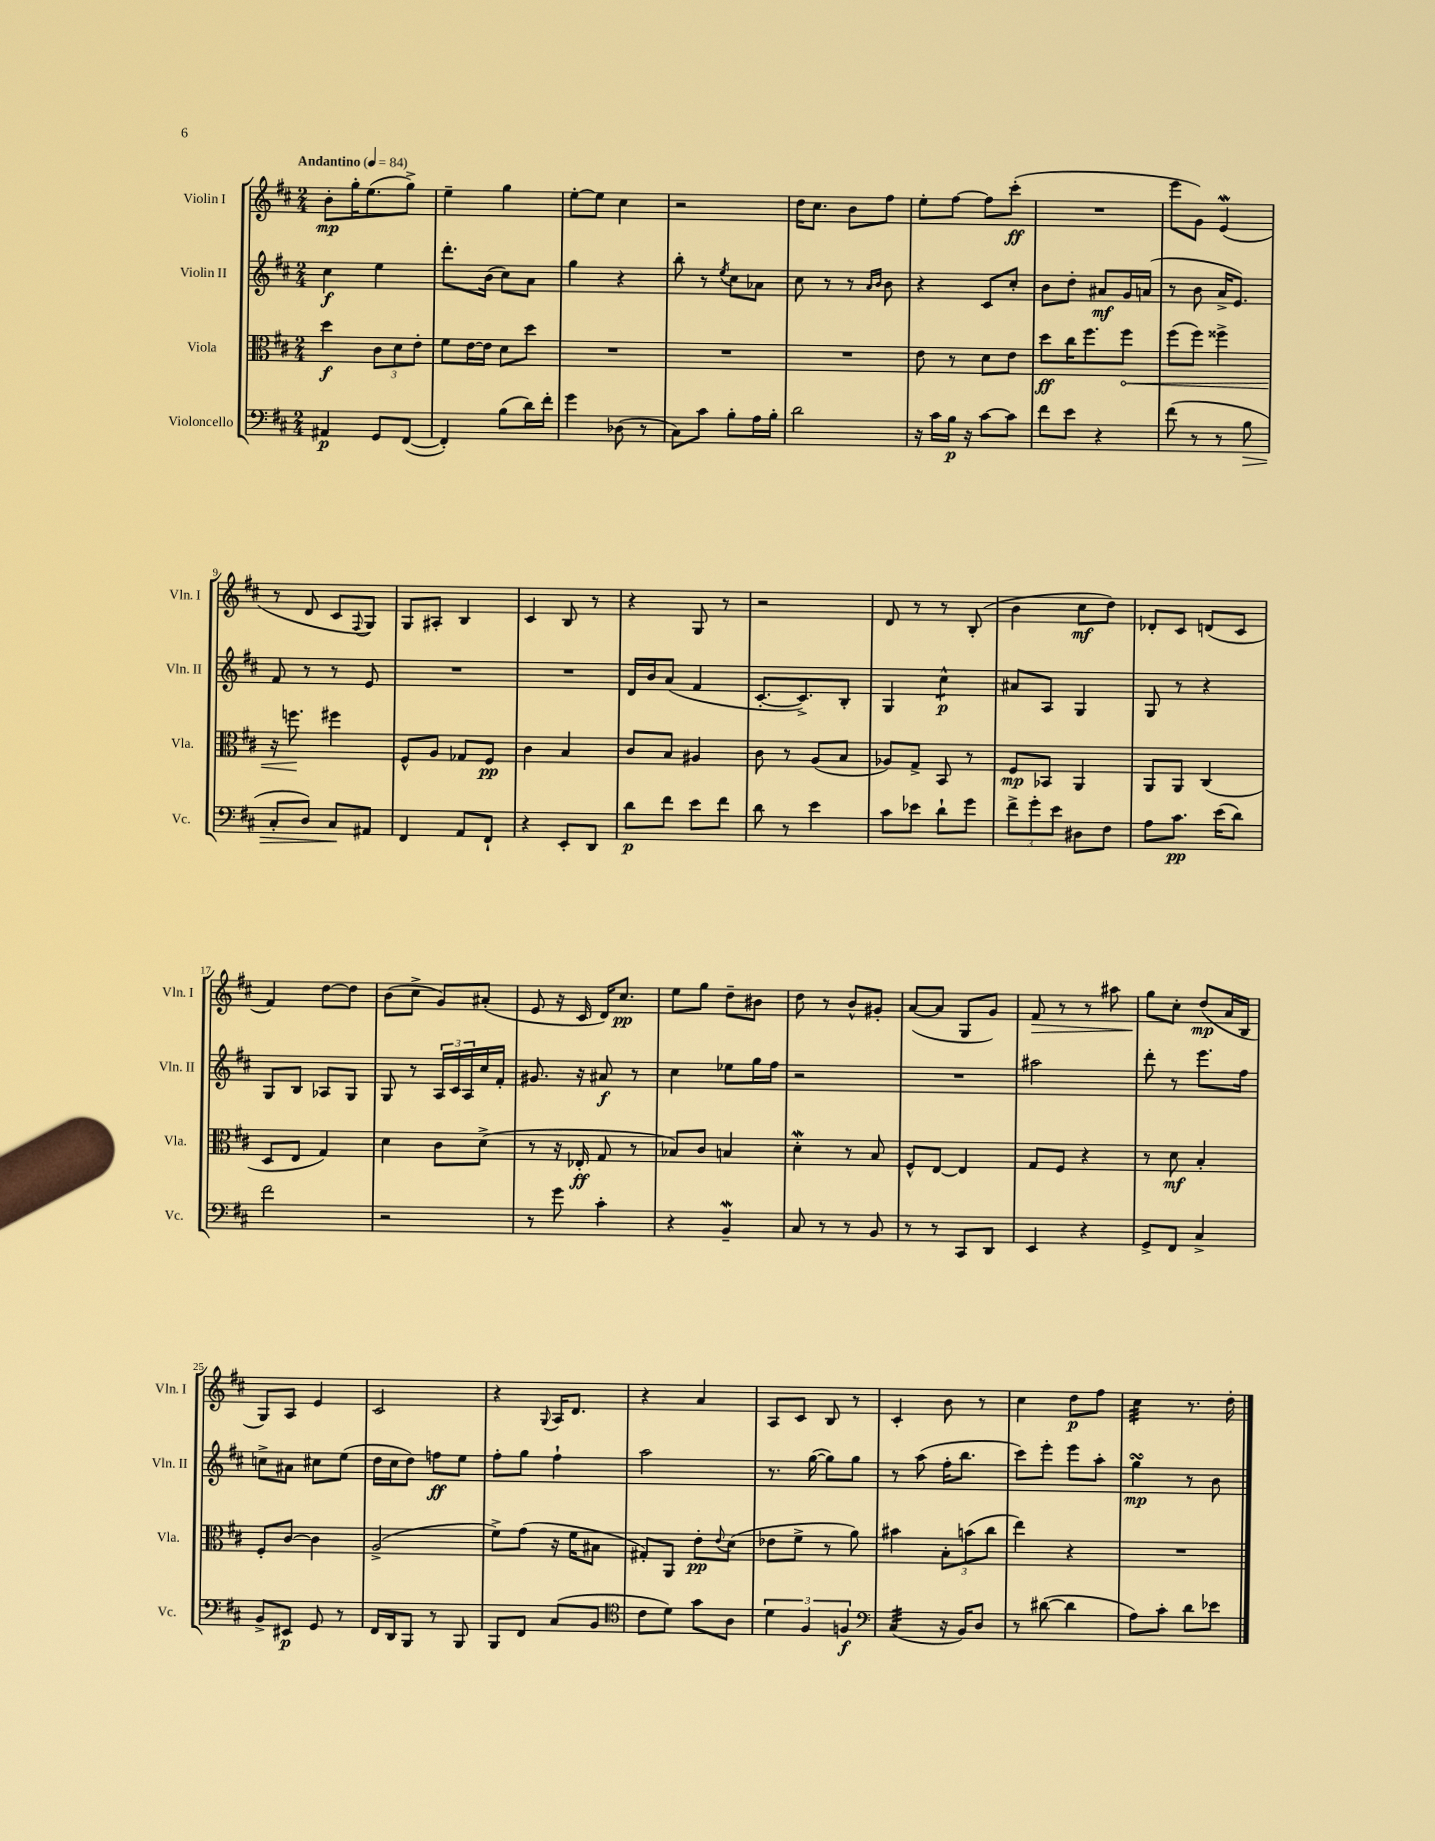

**kern	**kern	**kern	**kern
*staff4	*staff3	*staff2	*staff1
*clefF4	*clefC3	*clefG2	*clefG2
*k[f#c#]	*k[f#c#]	*k[f#c#]	*k[f#c#]
*M2/4	*M2/4	*M2/4	*M2/4
*MM84	*MM84	*MM84	*MM84
4AA#	4dd	4cc#	8b'
.	.	.	16gg'
.	.	.	(8.ee
8GG	12c#	4ee	.
.	12d	.	.
([8FF#	.	.	8gg^)
.	12e'	.	.
=	=	=	=
4FF#'])	8f#	8.ddd'	4ee~
.	[16e	.	.
.	16e]	(16b	.
(8B	8d	8cc#)	4gg
16d)	8dd	8a	.
16f#'	.	.	.
=	=	=	=
4g	2r	4gg	[8ee'
.	.	.	8ee]
(8D-	.	4r	4cc#
8r	.	.	.
=	=	=	=
8C#)	2r	8bb'	2r
8c#	.	8r	.
.	.	8qee	.
8B'	.	8cc#	.
16A	.	8a-	.
16B'	.	.	.
=	=	=	=
2d	2r	8cc#	16dd
.	.	.	8.cc#
.	.	8r	.
.	.	8r	8b
.	.	16qqa	.
.	.	16qqb	.
.	.	8b	8ff#
=	=	=	=
16r	8e	4r	8ee'
16c#	.	.	.
16B	8r	.	[8ff#
16r	.	.	.
[8c#	8d	8c#	8ff#]
8c#]	8e	8cc#'	(8ccc#'
=	=	=	=
8f#	8dd	8b	2r
8e	16cc#	8dd'	.
.	8.ff#	.	.
4r	.	8a#	.
.	8ff#	16g	.
.	.	(16a	.
=	=	=	=
(8f#	(8ff#	8r	8eee
8r	8ff#)	8b	8g)
8r	4ff##^	16a^	(4e
.	.	8.e)	.
8B	.	.	.
=	=	=	=
8C#'	16r	8f#	8r
.	8.ff	.	.
8D)	.	8r	8d
8C#	4ff#	8r	8c#
.	.	.	8qqF#
8AA#	.	8e	8G)
=	=	=	=
4FF#	8F#^^	2r	8G
.	8A	.	8A#'
8AA	8G-	.	4B
8FF#`	8F#	.	.
=	=	=	=
4r	4c#	2r	4c#
8EE'	4B	.	8B
8DD	.	.	8r
=	=	=	=
8d	8c#	16d	4r
.	.	16b	.
8f#	8B	(8a	.
8e	4A#	4f#	8G
8f#	.	.	8r
=	=	=	=
8d	8c#	[8.c#'	2r
8r	8r	.	.
.	.	8.c#^])	.
4e	(8A	.	.
.	8B	8B'	.
=	=	=	=
8c#	8A-)	4G	8d
8e-	8G^	.	8r
8d`	8BB	4cc#^^	8r
8g	8r	.	(8B'
=	=	=	=
12f#^	8F#	8a#	4b
12g'	.	.	.
.	8BB-	8A	.
12e	.	.	.
8D#	4AA	4G	8cc#
8F#	.	.	8dd)
=	=	=	=
8A	8AA	8G	8d-'
8.c#	8AA	8r	8c#
.	(4C#	4r	(8d
(16e	.	.	.
8d)	.	.	8c#
=	=	=	=
2f#	8D	8G	4f#)
.	8E	8B	.
.	4G)	8A-	[8dd
.	.	8G	8dd]
=	=	=	=
2r	4d	8G	(8b
.	.	8r	8cc#^
.	8c#	24A	8g)
.	.	24c#	.
.	.	24A	.
.	(8d^	16cc#	(8a#'
.	.	16f#'	.
=	=	=	=
8r	8r	8.g#	8e
8g	16r	.	16r
.	16E-'	16r	16c#
4c#'	8G	8a#	16d)
.	.	.	8.cc#
.	8r	8r	.
=	=	=	=
4r	8B-)	4cc#	8ee
.	8c#	.	8gg
4BB~	4B	8ee-	8dd~
.	.	16gg	8b#
.	.	16ff#	.
=	=	=	=
8C#	4d'	2r	8dd
8r	.	.	8r
8r	8r	.	8b^^
8BB	8B	.	8g#'
=	=	=	=
8r	8F#^^	2r	([8a
8r	[8E	.	8a]
8CC#	4E]	.	8G
8DD	.	.	8g)
=	=	=	=
4EE	8G	2aa#	8f#
.	8F#	.	8r
4r	4r	.	8r
.	.	.	8aa#
=	=	=	=
8GG^	8r	8ddd'	8gg
8FF#	8d	8r	8cc#'
4C#^	4B'	8.eee	(8dd
.	.	.	16a
.	.	16ff#	16B
=	=	=	=
8BB^	8F#'	8cc^	8G)
8EE#	[8c#	8a#	8A
8GG	4c#]	8cc#	4e
8r	.	(8ee	.
=	=	=	=
16FF#	(2A^	16dd	2c#
16DD	.	16cc#	.
8BBB	.	8dd)	.
8r	.	8ff	.
8BBB	.	8ee	.
=	=	=	=
8BBB	8f#^)	8ff#'	4r
8FF#	(8g	8gg	.
.	.	.	8qqG
(8C#	16r	4ff#`	16A
.	16f#	.	8.d
8BB	8B#	.	.
=	=	=	=
*clefC4	*	*	*
8c#	8G#')	2aa	4r
8d)	8AA	.	.
8g	8e'	.	4a
.	8qqe	.	.
8A	(8d	.	.
=	=	=	=
6d	8e-	8.r	8A
.	8f#^	.	8c#
6F#	.	.	.
.	.	([16gg	.
.	8r	8gg])	8B
6F	.	.	.
.	8a)	8gg	8r
=	=	=	=
*clefF4	*	*	*
(4C#	4b#	8r	4c#'
.	.	(8aa	.
16r	12B'	16ff#'	8b
16BB)	.	8.bb	.
.	(12b	.	.
8D	.	.	8r
.	12cc#	.	.
=	=	=	=
8r	4ee)	8ccc#)	4cc#
([8d#	.	8eee'	.
4d#]	4r	8eee	8dd
.	.	8aa'	8ff#
=	=	=	=
8A)	2r	4gg	4cc#
8c#'	.	.	.
8d	.	8r	8.r
8e-	.	8b	.
.	.	.	16dd'
==	==	==	==
*-	*-	*-	*-
